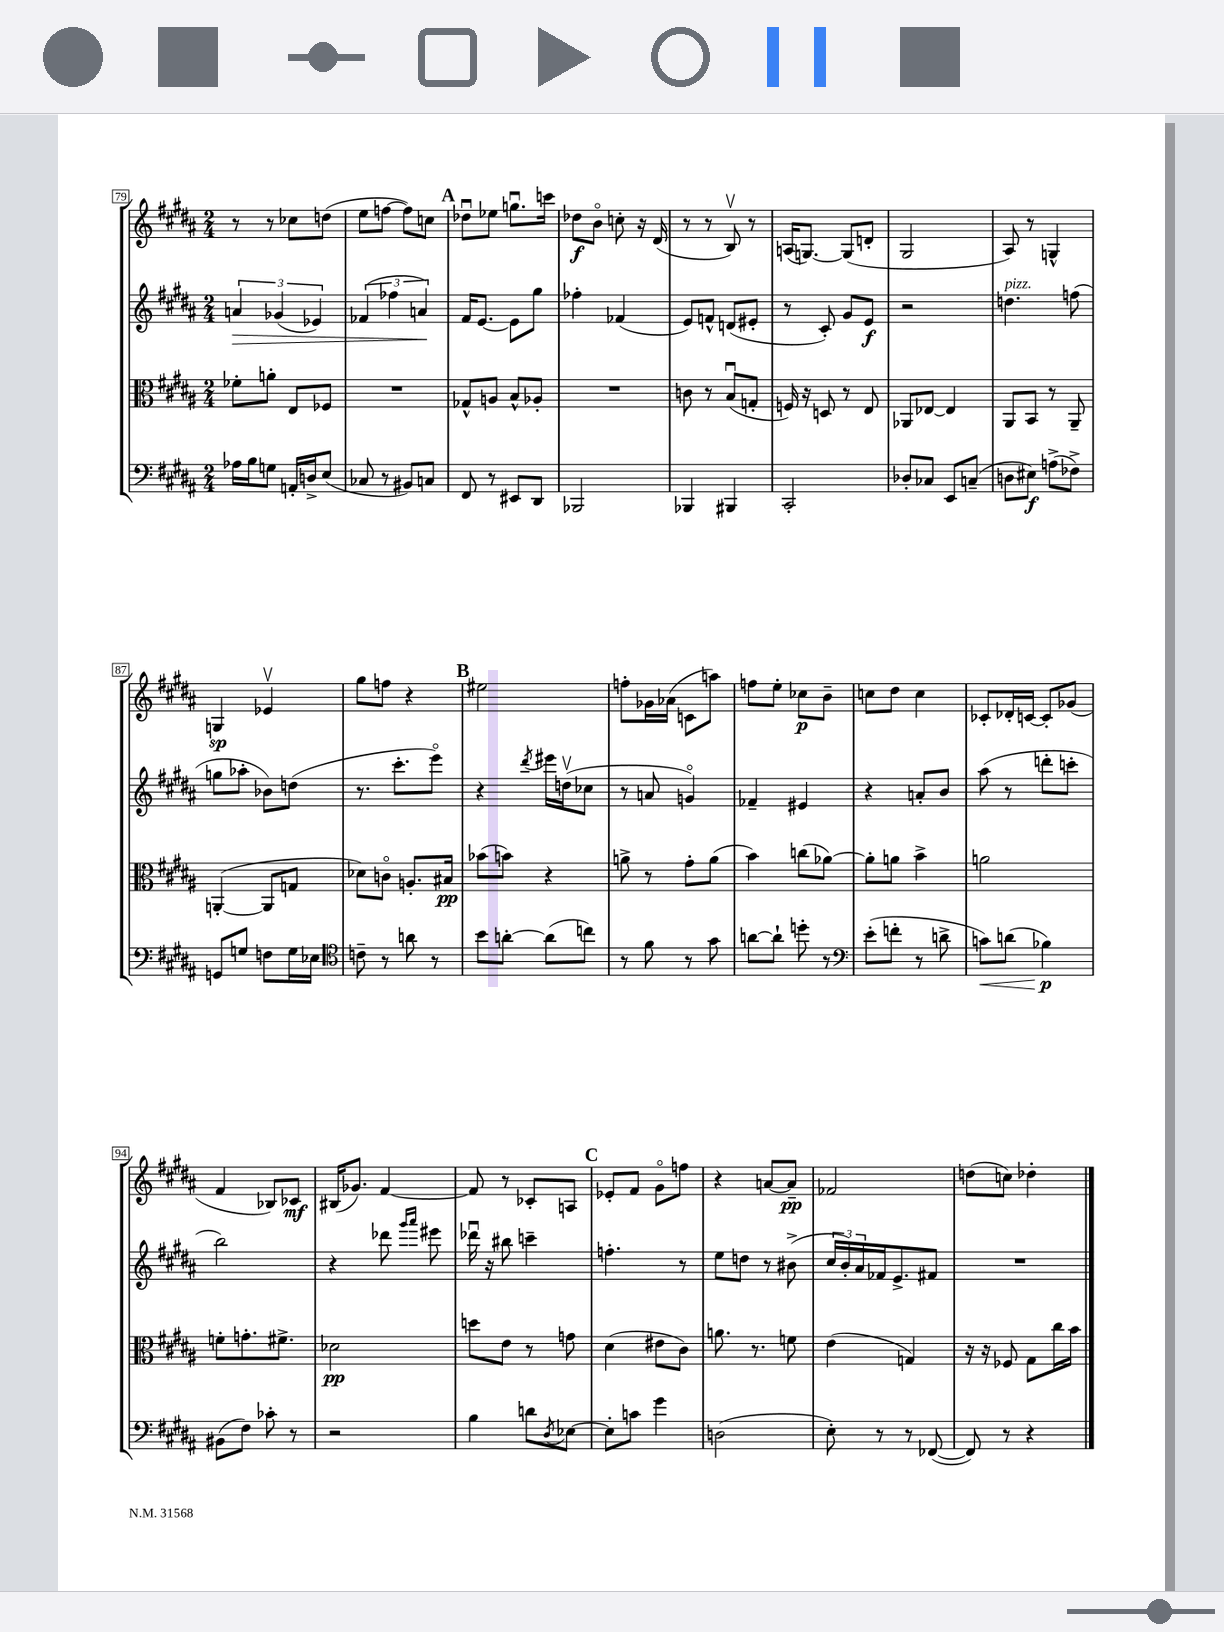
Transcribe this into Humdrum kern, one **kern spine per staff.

**kern	**kern	**kern	**kern
*staff4	*staff3	*staff2	*staff1
*clefF4	*clefC3	*clefG2	*clefG2
*k[f#c#g#d#a#]	*k[f#c#g#d#a#]	*k[f#c#g#d#a#]	*k[f#c#g#d#a#]
*M2/4	*M2/4	*M2/4	*M2/4
16A-\LL	8f-'\L	6a/	8r
16B\J	.	.	.
8G\J	8a'\J	.	8r
.	.	(6g-/	.
16AA'/LL	8E/L	.	8cc-\L
16D^/J	.	.	.
.	.	6e-/)	.
(8E/J	8F-/J	.	(8dd\J
=	=	=	=
8C-/	2r	(6f-/	8ee\L
8r	.	.	[8ff\J
.	.	6ff-\	.
8BB#/L)	.	.	8ff\]L)
.	.	6a/)	.
8C/J	.	.	8cc\J
=	=	=	=
8FF#/	8G-^^/L	16f#/LK	8dd-u\L
.	.	[8.e/J	.
8r	8A/J	.	8ee-\J
8EE#/L	8B^^/L	8e\]L	8.ggu\L
8DD#/J	8A-'/J	8gg#\J	.
.	.	.	16ccc\Jk
=	=	=	=
2BBB-/	2r	4ff-'\	8dd-\L
.	.	.	8bo\J
.	.	(4f-/	8cc'\
.	.	.	16r
.	.	.	(16d#/
=	=	=	=
4BBB-/	8c\	8e/L)	8r
.	8r	8f^^/J	8r
4BBB#/	(8Bu/L	(8d/L	8Bv/)
.	8G'/J	8e#'/J	8r
=	=	=	=
2CC#'/	16F/)	8r	(16A/LK
.	16r	.	[8.G/J)
.	8D/	8c#'/)	.
.	8r	8g#/L	(8G/]L
.	8E/	8e/J	8d'/J
=	=	=	=
8D-'/L	8AA-/L	2r	2G#/
8C-/J	[8E-/J	.	.
8EE/L	4E-/]	.	.
(8C~/J	.	.	.
=	=	=	=
8D\L	8AA#/L	4.dd\	8A#/)
8E#\J)	8BB/J	.	8r
(8A^\L	8r	.	4G^^/
8F-^\J)	8AA#~/	(8ff\	.
=	=	=	=
8GG/L	([4AA'/	8gg\L	4G/
8G/J	.	8aa-'\J	.
8F\L	8AA/]L	8b-\L)	4e-v/
16G\L	8G/J	(8dd\J	.
16E-\JJ	.	.	.
=	=	=	=
*clefC4	*	*	*
8c~\	8d-\L)	8.r	8gg#\L
8r	8co\J	.	8ff\J
.	.	8.ccc#'\L	.
8a\	8.A'/L	.	4r
8r	.	8eeeo\J)	.
.	16B#/Jk	.	.
=	=	=	=
8b\L	(8b-\L	4r	2ee#\
[8a'\J	8b\J)	.	.
.	.	8qddd#/	.
(8a\]L	4r	16eee#\LL	.
.	.	(16ddv\J	.
8cc\J)	.	8cc-\J	.
=	=	=	=
8r	8a^\	8r	8ff'\L
8f#\	8r	8a/	16g-\L
.	.	.	(16a-\JJ
8r	8g#'\L	4go/)	8c\L
8g#\	(8a\J	.	8aa\J)
=	=	=	=
[8a\L	4b\)	4f-~/	8ff\L
8a`\]J	.	.	8ee'\J
8dd'\	(8cc\L	4e#/	8cc-\L
8r	[8a-\J)	.	8b~\J
=	=	=	=
*clefF4	*	*	*
(8e'\L	8a-'\]L	4r	8cc\L
8f'\J	8a\J	.	8dd#\J
8r	4b^\	8a'/L	4cc\
8d^\	.	8b/J	.
=	=	=	=
8c\L)	2a\	(8aa#\	8c-'/L
(8d\J	.	8r	16d-'/L
.	.	.	[16c/JJ
4B-\)	.	8ddd'\L	8c'/]L
.	.	8ccc'\J	(8g-/J
=	=	=	=
(8BB#\L	8f'\L	2bb\)	4f#/
8F#\J)	8.g'\	.	.
8c-'\	.	.	8B-/L)
.	8.f#^\J	.	.
8r	.	.	8c-/J
=	=	=	=
2r	2d-\	4r	(16B#/LK
.	.	.	8.g-/J)
.	.	8ddd-\	[4f#/
.	.	16qqggg#/LL	.
.	.	16qqaaa#/JJ	.
.	.	8eee#\	.
=	=	=	=
4B\	8dd\L	16ddd-u\	8f#/]
.	.	16r	.
.	8e\J	8bb#\	8r
8d\L	8r	4ccc~\	8c-'/L
8qD#/	.	.	.
[8E-\J	8g\	.	8A/J
=	=	=	=
8E-'\]L	(4d#\	4.ff'\	8e-'/L
8c\J	.	.	8f#/J
4g#\	8e#\L	.	8g#o\L
.	8c#\J)	8r	8ff\J
=	=	=	=
(2D\	8.a\	8ee\L	4r
.	.	8dd\J	.
.	8.r	.	.
.	.	8r	[8a/L
.	8f\	(8b#^\	8a~/]J
=	=	=	=
8E'\)	(4e\	24cc#/LL	2f-/
.	.	24b'/)	.
.	.	24a#/	.
8r	.	16f-/J	.
.	.	8.e^/	.
8r	4G/)	.	.
([8FF-/	.	8f#/J	.
=	=	=	=
8FF-/])	16r	2r	(8dd\L
.	16r	.	.
8r	8F-/	.	8cc\J)
4r	8G#\L	.	4dd-'\
.	16cc#\L	.	.
.	16b\JJ	.	.
==	==	==	==
*-	*-	*-	*-
